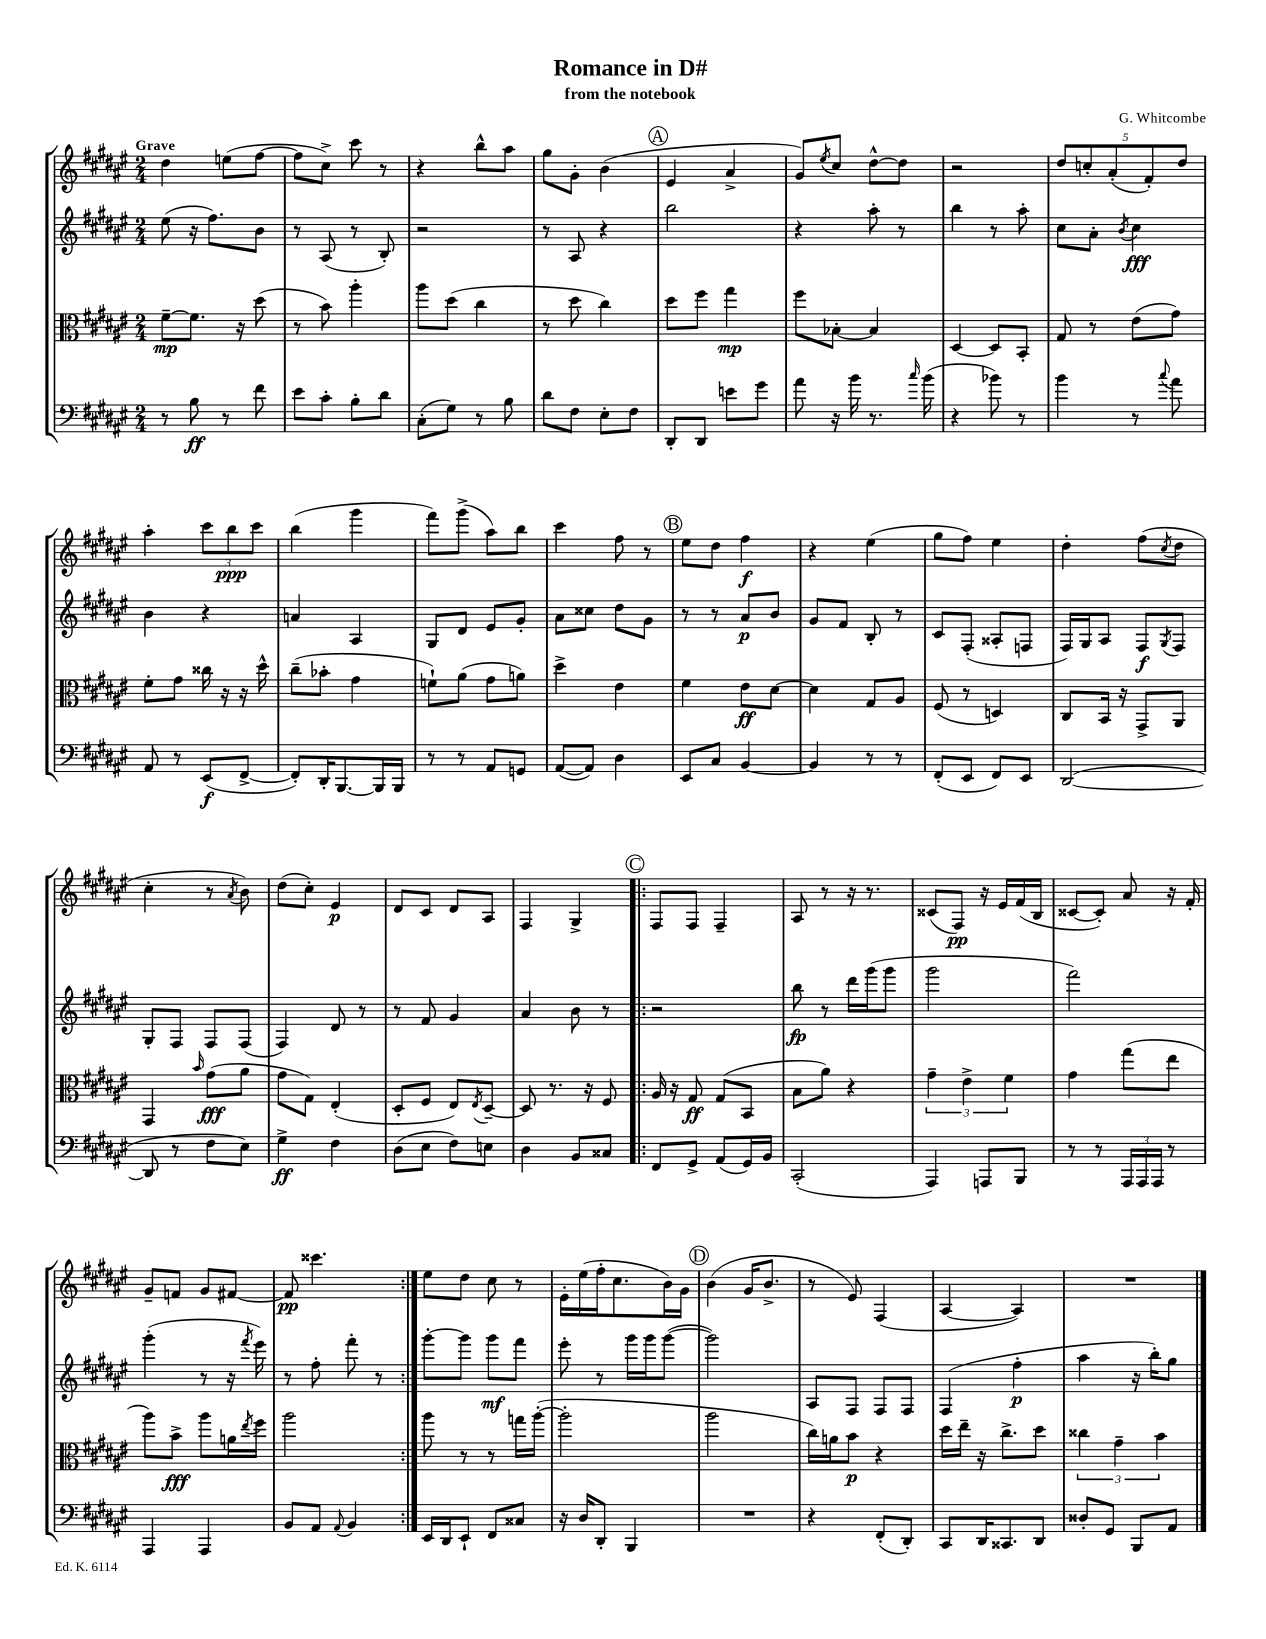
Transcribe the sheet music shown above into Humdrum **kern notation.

**kern	**dynam	**kern	**dynam	**kern	**dynam	**kern	**dynam
*part4	*part4	*part3	*part3	*part2	*part2	*part1	*part1
*staff4	*staff4	*staff3	*staff3	*staff2	*staff2	*staff1	*staff1
*clefF4	*	*clefC3	*	*clefG2	*	*clefG2	*
*k[f#c#g#d#a#e#]	*	*k[f#c#g#d#a#e#]	*	*k[f#c#g#d#a#e#]	*	*k[f#c#g#d#a#e#]	*
*M2/4	*	*M2/4	*	*M2/4	*	*M2/4	*
=1	=1	=1	=1	=1	=1	=1	=1
!	!	!	!	!	!	!LO:TX:a:B:t=Grave	!
8r	.	[8f#~\L	mp	(8ee#\	.	4dd#\	.
8B\	ff	8.f#\J]	.	16r	.	.	.
.	.	.	.	8.ff#\L)	.	.	.
8r	.	.	.	.	.	(8een\L	.
.	.	16r	.	.	.	.	.
8f#\	.	(8dd#\	.	8b\J	.	[8ff#\J	.
=2	=2	=2	=2	=2	=2	=2	=2
8e#\L	.	8r	.	8r	.	8ff#\L]	.
8c#'\J	.	8b\)	.	(8A#/	.	8cc#^\J)	.
8B'\L	.	4aa#'\	.	8r	.	8ccc#\	.
8d#\J	.	.	.	8B'/)	.	8r	.
=3	=3	=3	=3	=3	=3	=3	=3
(8C#'\L	.	8aa#\L	.	2r	.	4r	.
8G#\J)	.	(8dd#\J	.	.	.	.	.
8r	.	4cc#\	.	.	.	8bb^^\L	.
8B\	.	.	.	.	.	8aa#\J	.
=4	=4	=4	=4	=4	=4	=4	=4
8d#\L	.	8r	.	8r	.	8gg#\L	.
8F#\J	.	8dd#\	.	8A#/	.	8g#'\J	.
8E#'\L	.	4cc#\)	.	4r	.	(4b\	.
8F#\J	.	.	.	.	.	.	.
!!LO:REH:place=s1:t=A
=5	=5	=5	=5	=5	=5	=5	=5
8DD#'/L	.	8dd#\L	.	2bb\	.	4e#/	.
8DD#/J	.	8ff#\J	.	.	.	.	.
8en\L	.	4gg#\	mp	.	.	4a#^/	.
8g#\J	.	.	.	.	.	.	.
=6	=6	=6	=6	=6	=6	=6	=6
8a#\	.	8ff#\L	.	4r	.	8g#/L)	.
.	.	.	.	.	.	8qee#/	.
16r	.	[8B-X'\J	.	.	.	8cc#/J	.
16b\	.	.	.	.	.	.	.
8.r	.	4B-/]	.	8aa#'\	.	[8dd#^^\L	.
.	.	.	.	8r	.	8dd#\J]	.
16qqcc#/	.	.	.	.	.	.	.
(16b\	.	.	.	.	.	.	.
=7	=7	=7	=7	=7	=7	=7	=7
4r	.	[4D#/	.	4bb\	.	2r	.
8b-X\)	.	8D#/L]	.	8r	.	.	.
8r	.	8BB'/J	.	8aa#'\	.	.	.
=8	=8	=8	=8	=8	=8	=8	=8
4b\	.	8G#/	.	8cc#\L	.	10dd#/L	.
.	.	.	.	.	.	10ccn'/	.
.	.	8r	.	8a#'\J	.	.	.
.	.	.	.	.	.	(10a#'/	.
.	.	.	.	8qb/	.	.	.
8r	.	(8e#\L	.	4cc#\	fff	.	.
.	.	.	.	.	.	10f#'/)	.
8qqcc#/	.	.	.	.	.	.	.
8a#\	.	8g#\J)	.	.	.	.	.
.	.	.	.	.	.	10dd#/J	.
!!LO:LB:g=z
=9	=9	=9	=9	=9	=9	=9	=9
8AA#/	.	8f#'\L	.	4b\	.	4aa#'\	.
8r	.	8g#\J	.	.	.	.	.
(8EE#/L	f	16cc##X\	.	4r	.	12ccc#\L	.
.	.	16r	.	.	.	.	.
.	.	.	.	.	.	12bb\	ppp
[8FF#^/J	.	16r	.	.	.	.	.
.	.	.	.	.	.	12ccc#\J	.
.	.	16dd#^^\	.	.	.	.	.
=10	=10	=10	=10	=10	=10	=10	=10
8FF#'/L])	.	(8cc#~\L	.	4an/	.	(4bb\	.
16DD#'/K	.	8b-X'\J	.	.	.	.	.
[8.BBB/	.	.	.	.	.	.	.
.	.	4g#\	.	4A#/	.	4ggg#\	.
16BBB/L]	.	.	.	.	.	.	.
16BBB/JJ	.	.	.	.	.	.	.
=11	=11	=11	=11	=11	=11	=11	=11
8r	.	8fn`\L)	.	8G#/L	.	8fff#\L)	.
8r	.	(8a#\J	.	8d#/J	.	(8ggg#^\J	.
8AA#/L	.	8g#\L	.	8e#/L	.	8aa#\L)	.
8GGn/J	.	8an\J)	.	8g#'/J	.	8bb\J	.
=12	=12	=12	=12	=12	=12	=12	=12
([8AA#/L	.	4dd#^\	.	8a#\L	.	4ccc#\	.
8AA#/J])	.	.	.	8cc##X\J	.	.	.
4D#\	.	4e#\	.	8dd#\L	.	8ff#\	.
.	.	.	.	8g#\J	.	8r	.
!!LO:REH:place=s1:t=B
=13	=13	=13	=13	=13	=13	=13	=13
8EE#/L	.	4f#\	.	8r	.	8ee#\L	.
8C#/J	.	.	.	8r	.	8dd#\J	.
[4BB/	.	8e#\L	ff	8a#/L	p	4ff#\	f
.	.	[8d#\J	.	8b/J	.	.	.
=14	=14	=14	=14	=14	=14	=14	=14
4BB/]	.	4d#\]	.	8g#/L	.	4r	.
.	.	.	.	8f#/J	.	.	.
8r	.	8G#/L	.	8B'/	.	(4ee#\	.
8r	.	8A#/J	.	8r	.	.	.
=15	=15	=15	=15	=15	=15	=15	=15
(8FF#'/L	.	(8F#/	.	8c#/L	.	8gg#\L	.
8EE#/J	.	8r	.	(8F#'/J	.	8ff#\J)	.
8FF#/L)	.	4Dn/)	.	8A##X'/L	.	4ee#\	.
8EE#/J	.	.	.	8Fn/J	.	.	.
=16	=16	=16	=16	=16	=16	=16	=16
([2DD#/	.	8C#/L	.	16F#/LL)	.	4dd#'\	.
.	.	.	.	16G#/J	.	.	.
.	.	16BB/Jk	.	8A#/J	.	.	.
.	.	16r	.	.	.	.	.
.	.	8GG#^/L	.	8F#/L	f	(8ff#\L	.
.	.	.	.	8qG#/	.	8qcc#/	.
.	.	8AA#/J	.	8F#/J	.	8dd#\J	.
!!LO:LB:g=z
=17	=17	=17	=17	=17	=17	=17	=17
8DD#/]	.	4GG#/	.	8G#'/L	.	4cc#'\	.
8r	.	.	.	8F#/J	.	.	.
.	.	16qqb/	.	.	.	.	.
8F#\L	.	(8g#\L	fff	8F#/L	.	8r	.
.	.	.	.	.	.	8qa#/	.
8E#\J)	.	8a#\J	.	(8F#/J	.	8b\)	.
=18	=18	=18	=18	=18	=18	=18	=18
4G#^\	ff	8g#\L	.	4F#/)	.	(8dd#\L	.
.	.	8G#\J)	.	.	.	8cc#'\J)	.
4F#\	.	(4E#'/	.	8d#/	.	4e#/	p
.	.	.	.	8r	.	.	.
=19	=19	=19	=19	=19	=19	=19	=19
(8D#\L	.	8D#'/L	.	8r	.	8d#/L	.
8E#\J	.	8F#/J	.	8f#/	.	8c#/J	.
8F#\L)	.	8E#/L)	.	4g#/	.	8d#/L	.
.	.	8qE#/	.	.	.	.	.
8En\J	.	[8D#~/J	.	.	.	8A#/J	.
=20	=20	=20	=20	=20	=20	=20	=20
4D#\	.	8D#/]	.	4a#/	.	4F#/	.
.	.	8.r	.	.	.	.	.
8BB/L	.	.	.	8b\	.	4G#^/	.
.	.	16r	.	.	.	.	.
8C##X/J	.	8F#/	.	8r	.	.	.
!!LO:REH:place=s1:t=C
=21!|:	=21!|:	=21!|:	=21!|:	=21!|:	=21!|:	=21!|:	=21!|:
8FF#/L	.	16A#/	.	2r	.	8F#/L	.
.	.	16r	.	.	.	.	.
8GG#^/J	.	8G#/	ff	.	.	8F#/J	.
(8AA#/L	.	(8G#/L	.	.	.	4F#~/	.
16GG#/L)	.	8BB/J	.	.	.	.	.
16BB/JJ	.	.	.	.	.	.	.
=22	=22	=22	=22	=22	=22	=22	=22
(2CC#'/	.	8B\L	.	8bb\	fp	8A#/	.
.	.	8a#\J)	.	8r	.	8r	.
.	.	4r	.	16ddd#\LL	.	16r	.
.	.	.	.	(16ggg#\J	.	8.r	.
.	.	.	.	8ggg#\J	.	.	.
=23	=23	=23	=23	=23	=23	=23	=23
4AAA#/)	.	6g#~\	.	2ggg#\	.	(8c##X/L	.
.	.	.	.	.	.	8F#/J)	pp
.	.	6e#^\	.	.	.	.	.
8AAAn/L	.	.	.	.	.	16r	.
.	.	.	.	.	.	16e#/LL	.
.	.	6f#\	.	.	.	.	.
8BBB/J	.	.	.	.	.	(16f#/	.
.	.	.	.	.	.	16B/JJ	.
=24	=24	=24	=24	=24	=24	=24	=24
8r	.	4g#\	.	2fff#\)	.	[8c##X/L	.
8r	.	.	.	.	.	8c##'/J])	.
24AAA#/LL	.	(8gg#\L	.	.	.	8a#/	.
24AAA#/	.	.	.	.	.	.	.
24AAA#/JJ	.	.	.	.	.	.	.
8r	.	8ee#\J	.	.	.	16r	.
.	.	.	.	.	.	16f#'/	.
!!LO:LB:g=z
=25	=25	=25	=25	=25	=25	=25	=25
4AAA#/	.	8aa#\L)	.	(4ggg#'\	.	8g#~/L	.
.	.	8b^\J	fff	.	.	8fn/J	.
4AAA#/	.	8aa#\L	.	8r	.	8g#/L	.
.	.	16an\L	.	16r	.	[8f#X/J	.
.	.	8qee#/	.	8qfff#/	.	.	.
.	.	16ff#\JJ	.	16eee#\)	.	.	.
=26	=26	=26	=26	=26	=26	=26	=26
8BB/L	.	2aa#\	.	8r	.	8f#/]	pp
8AA#/J	.	.	.	8ff#'\	.	4.ccc##X\	.
8qqAA#/	.	.	.	.	.	.	.
4BB/	.	.	.	8fff#'\	.	.	.
.	.	.	.	8r	.	.	.
=27:|!	=27:|!	=27:|!	=27:|!	=27:|!	=27:|!	=27:|!	=27:|!
16EE#/LL	.	8aa#\	.	[8ggg#'\L	.	8ee#\L	.
16DD#/J	.	.	.	.	.	.	.
8EE#`/J	.	8r	.	8ggg#\J]	.	8dd#\J	.
8FF#/L	.	8r	.	8ggg#\L	mf	8cc#\	.
8C##X/J	.	16ggn\LL	.	8fff#\J	.	8r	.
.	.	([16aa#'\JJ	.	.	.	.	.
=28	=28	=28	=28	=28	=28	=28	=28
16r	.	2aa#'\]	.	8eee#'\	.	16e#'\LL	.
16D#/KL	.	.	.	.	.	(16ee#\	.
8DD#'/J	.	.	.	8r	.	16ff#'\J	.
.	.	.	.	.	.	8.cc#\	.
4BBB/	.	.	.	16ggg#\LL	.	.	.
.	.	.	.	16ggg#\J	.	.	.
.	.	.	.	([8ggg#\J	.	16b\L)	.
.	.	.	.	.	.	16g#\JJ	.
!!LO:REH:place=s1:t=D
=29	=29	=29	=29	=29	=29	=29	=29
2r	.	2aa#\	.	2ggg#\])	.	(4b\	.
.	.	.	.	.	.	16g#/KL	.
.	.	.	.	.	.	8.b^/J	.
=30	=30	=30	=30	=30	=30	=30	=30
4r	.	16cc#\LL)	.	8A#/L	.	8r	.
.	.	16an\J	.	.	.	.	.
.	.	8b\J	p	8F#/J	.	8e#/)	.
(8FF#'/L	.	4r	.	8F#/L	.	(4F#/	.
8DD#'/J)	.	.	.	8F#/J	.	.	.
=31	=31	=31	=31	=31	=31	=31	=31
8CC#/L	.	16dd#\LL	.	(4F#/	.	[4A#/	.
.	.	16ee#~\JJ	.	.	.	.	.
16DD#/K	.	16r	.	.	.	.	.
8.CC##X/	.	8.cc#^\L	.	.	.	.	.
.	.	.	.	4ff#'\	p	4A#/])	.
8DD#/J	.	8dd#\J	.	.	.	.	.
=32	=32	=32	=32	=32	=32	=32	=32
8D##X'/L	.	6cc##X\	.	4aa#\	.	2r	.
8GG#/J	.	.	.	.	.	.	.
.	.	6g#~\	.	.	.	.	.
8BBB/L	.	.	.	16r	.	.	.
.	.	.	.	16bb'\KL)	.	.	.
.	.	6b\	.	.	.	.	.
8AA#/J	.	.	.	8gg#\J	.	.	.
==	==	==	==	==	==	==	==
*-	*-	*-	*-	*-	*-	*-	*-
